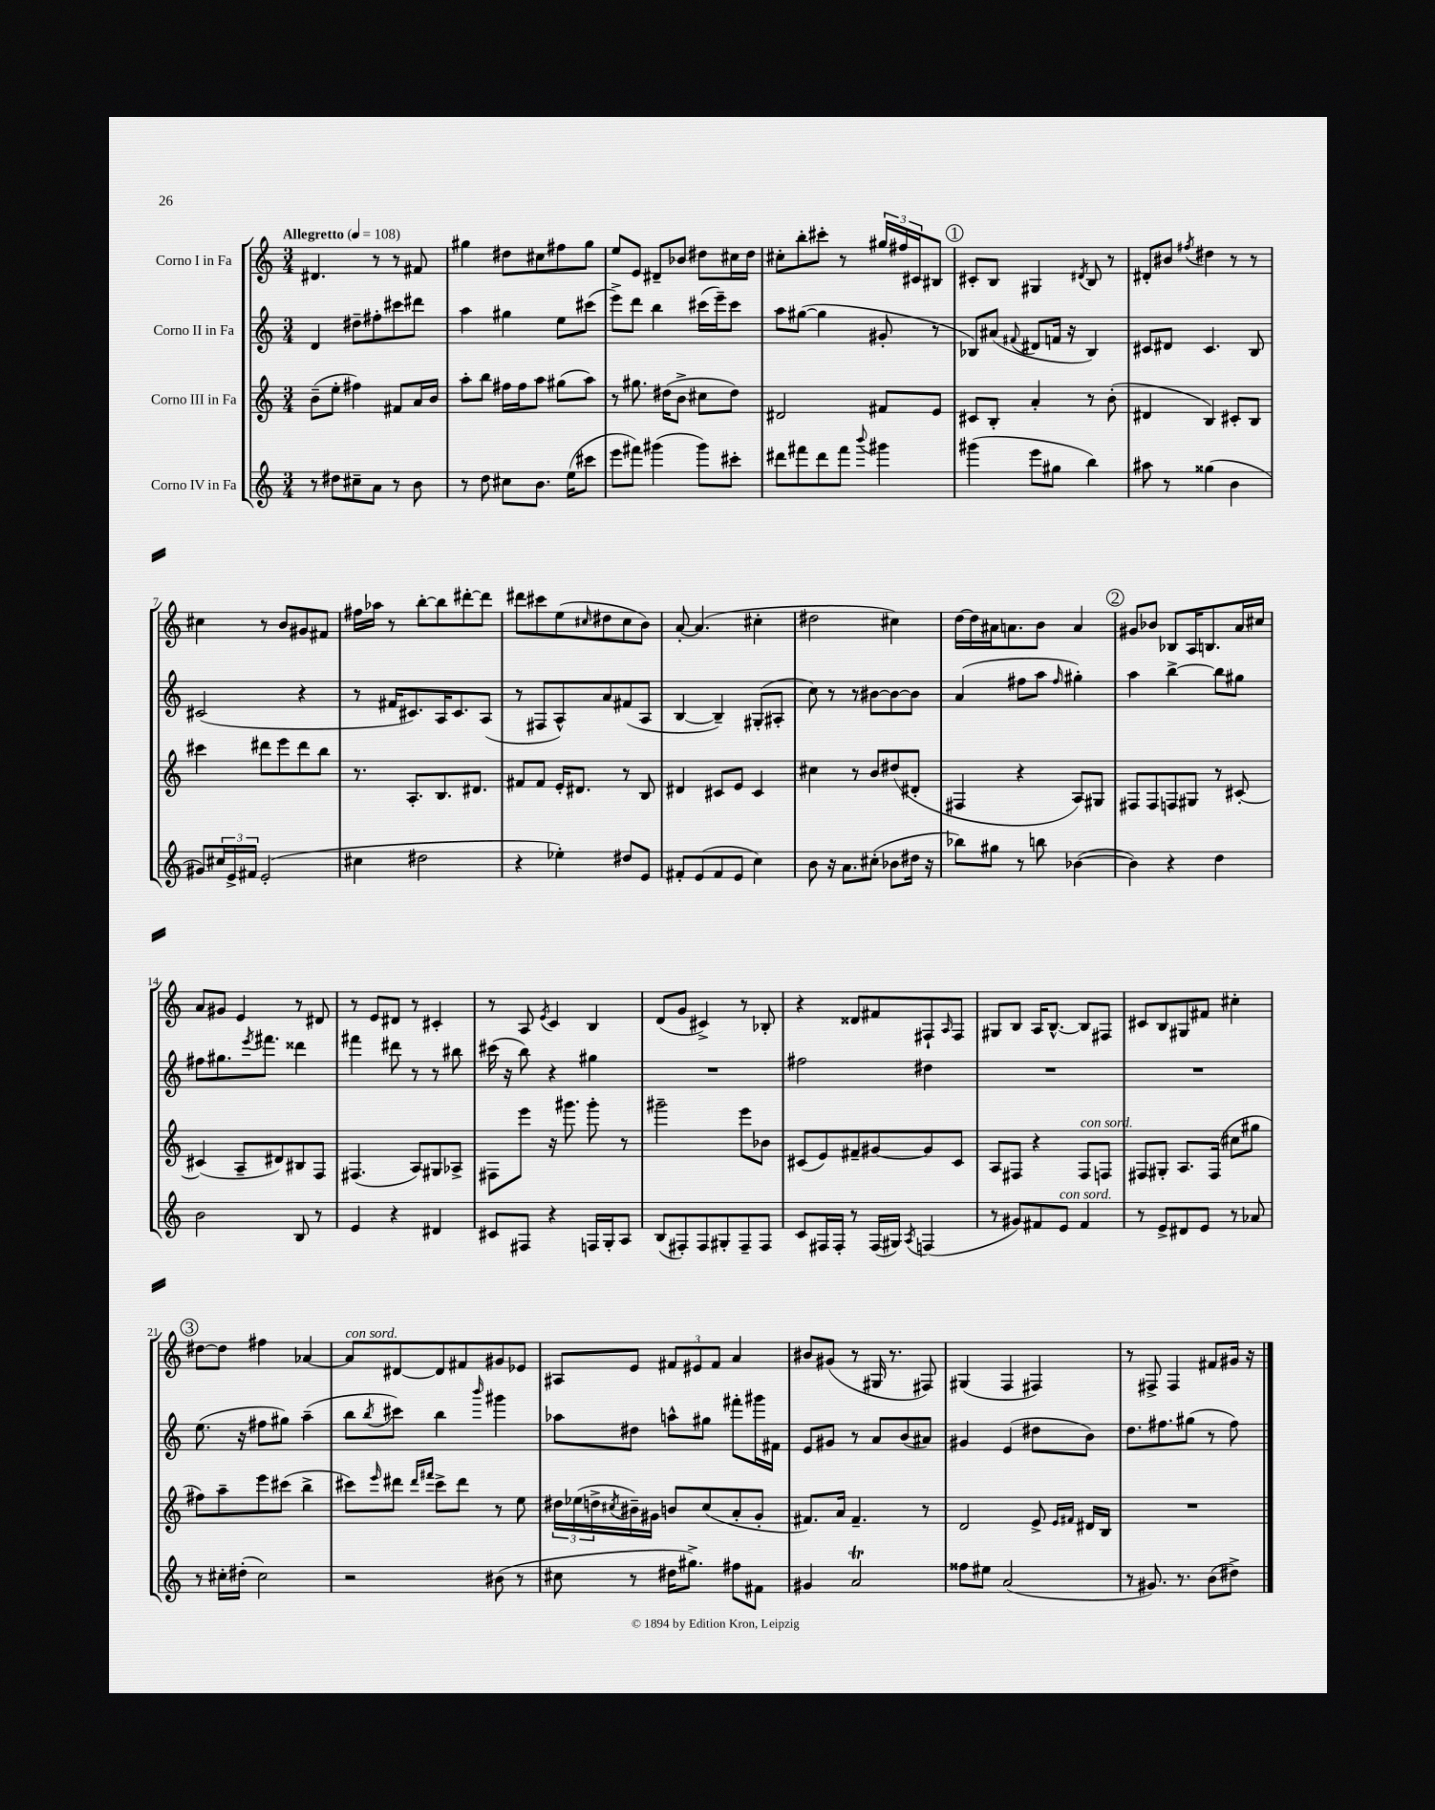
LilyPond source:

<<
\new StaffGroup <<
\new Staff = "s0" \with { instrumentName = "Corno I in Fa" } {
    \clef treble \key c \major \numericTimeSignature \time 3/4 \tempo "Allegretto" 4 = 108
    dis'4. r8 r8 fis'8 |
    gis''4 dis''8 cis''8 fis''8 gis''8 |
    e''8 e'8 dis'8-- bes'8 dis''8 cis''16 dis''16 |
    cis''8-. b''8-. cis'''8-. r8 \tuplet 3/2 { gis''16 fis''16 cis'16 } bis8 |
    \mark \markup { \circle "1" } cis'8-. b8 gis4 \acciaccatura { dis'8 } b8 r8 |
    dis'8-. bis'8 \acciaccatura { fis''8 } dis''4 r8 r8 |
    cis''4 r8 b'8 gis'8 fis'8 |
    fis''16 aes''16 r8 b''8~-. b''8 dis'''8~-. dis'''8 |
    dis'''8 cis'''8 e''8( \grace { cis''16 } dis''8 cis''8 b'8) |
    a'8~-. a'4.( cis''4-. |
    dis''2 cis''4) |
    d''16~ d''16 ais'16 a'8. b'8 a'4 |
    \mark \markup { \circle "2" } gis'8 bes'8 bes8 a16 b8. a'16 cis''16 |
    a'8 gis'8 e'4 r8 dis'8 |
    r8 e'8 dis'8 r8 cis'4-. |
    r8 a8 \acciaccatura { e'8 } c'4 b4 |
    d'8( g'8 cis'4->) r8 bes8-. |
    r4 disis'8 fis'8 fis8-! \grace { a16 } fis8 |
    gis8 b8 a16 b8.~-^ b8 fis8 |
    cis'8 b8 gis8 fis'8 cis''4-. |
    \mark \markup { \circle "3" } dis''8~ dis''8 fis''4 aes'4~ |
    aes'8^\markup { \italic "con sord." } dis'8~ dis'8 fis'8 gis'8 ees'8 |
    ais8 e'8 \tuplet 3/2 { fis'8 eis'8 fis'8 } a'4 |
    bis'8 gis'8( r8 gis16 r8. fis8) |
    gis4( f4 fis4) |
    r8 fis8-> fis4 fis'8 gis'16 r16 \bar "|." |
}
\new Staff = "s1" \with { instrumentName = "Corno II in Fa" } {
    \clef treble \key c \major \numericTimeSignature \time 3/4
    d'4 dis''8-- fis''8-. cis'''8 dis'''8 |
    a''4 gis''4 e''8 cis'''8( |
    e'''8->) d'''8 b''4 cis'''16( e'''16--) cis'''8 |
    a''8 gis''8~( gis''4 gis'8-. r8 |
    \mark \markup { \circle "1" } bes8) ais'8( \appoggiatura { fis'8 } dis'8 f'16 r16 bes4) |
    cis'8 dis'8 cis'4. b8 |
    cis'2( r4 |
    r8 fis'16 cis'8.) a16 cis'8. a8( |
    r8 fis8 a8-^) a'8 fis'8( a8 |
    b4~ b4--) gis8-.( ais8-. |
    c''8) r8 r8 bis'8~ bis'8~ bis'8 |
    a'4( fis''8 a''8 \grace { fis''16 } gis''4-.) |
    \mark \markup { \circle "2" } a''4 b''4~-> b''8 gis''8 |
    fis''8 gis''8. \acciaccatura { e'''8 } fis'''8. disis'''4 |
    fis'''4 dis'''8 r8 r8 bis''8 |
    cis'''16( r16 b''8) r4 gis''4 |
    R2. |
    fis''2 dis''4 |
    R2. |
    R2. |
    \mark \markup { \circle "3" } e''8.( r16 fis''8 gis''8) a''4--( |
    b''8 \acciaccatura { b''8 } cis'''8) b''4 \grace { b'''16 } gis'''4 |
    aes''8 dis''8 a''8-^ gis''8 fis'''8-. gis'''16 fis'16 |
    e'8 gis'8 r8 a'8 b'8( ais'8) |
    gis'4 e'4( dis''8 b'8) |
    d''8. fis''8. gis''8( r8 fis''8) \bar "|." |
}
\new Staff = "s2" \with { instrumentName = "Corno III in Fa" } {
    \clef treble \key c \major \numericTimeSignature \time 3/4
    b'8--( e''8-. fis''4) fis'8 a'16 b'16 |
    a''8-. b''8 fis''16 fis''16 a''8 gis''8( a''8) |
    r8 gis''8. dis''16( b'8-> cis''8 dis''8) |
    dis'2 fis'8 e'8 |
    \mark \markup { \circle "1" } cis'8 b8-. a'4-. r8 b'8-.( |
    dis'4 b4) cis'8-. b8 |
    cis'''4 dis'''8 e'''8 dis'''8 b''8 |
    r8. a8.-. b8. dis'8. |
    fis'8 fis'8 e'16-. dis'8. r8 b8 |
    dis'4 cis'8 e'8 cis'4 |
    cis''4 r8 b'8 dis''8( dis'8-. |
    fis4 r4 a8) gis8 |
    \mark \markup { \circle "2" } fis8 fis8 f8 gis8 r8 cis'8~-. |
    cis'4( a8-- dis'8) bis8 f8 |
    fis4.( a8) gis8 aes8-> |
    fis8 e'''8 r16 gis'''8. gis'''8-. r8 |
    gis'''2-- e'''8 bes'8 |
    cis'8( e'8) fis'8-- gis'8~ gis'8 cis'8 |
    a8 fis8 r4 fis8^\markup { \italic "con sord." } f8 |
    fis8 gis8-. a8. fis16( cis''8 gis''8 |
    \mark \markup { \circle "3" } fis''8) a''8-- e'''8 cis'''8( b''4-> |
    cis'''8) \grace { e'''16 } dis'''8 \grace { dis'''16 fis'''16 } cis'''8-> dis'''8 r8 e''8 |
    \tuplet 3/2 { dis''16 ees''16( d''16-> } \acciaccatura { cis''8 } bis'16--) gis'16 b'8 cis''8( a'8-. gis'8-. |
    fis'8.) a'16 fis'4.-- r8 |
    d'2 e'8-> \grace { e'16 fis'16 } dis'16 b16 |
    R2. \bar "|." |
}
\new Staff = "s3" \with { instrumentName = "Corno IV in Fa" } {
    \clef treble \key c \major \numericTimeSignature \time 3/4
    r8 dis''8 cis''8-- a'8 r8 b'8 |
    r8 d''8 cis''8 b'8. e''16( cis'''8 |
    e'''8 fis'''8) gis'''4( gis'''8) cis'''8-. |
    dis'''8 fis'''8 dis'''8 fis'''8 \appoggiatura { b'''8 } gis'''4 |
    \mark \markup { \circle "1" } gis'''4( e'''8 gis''8 b''4) |
    ais''8 r8 gisis''4( b'4 |
    gis'8) \tuplet 3/2 { cis''16 e'16-> fis'16 } e'2-.( |
    cis''4 dis''2 |
    r4 ees''4-.) dis''8 e'8 |
    fis'8-. e'8( fis'8 e'8 c''4) |
    b'8 r16 a'8. cis''8-.( bes'8 dis''16 r16 |
    bes''8) gis''8 r8 b''8 bes'4~( |
    \mark \markup { \circle "2" } bes'4) r4 d''4 |
    b'2 b8 r8 |
    e'4 r4 dis'4 |
    cis'8 fis8 r4 f16 g16-. a8 |
    b8( fis8-.) fis8 gis8-. fis8-- fis8 |
    c'8 fis16 fis16-. r8 fis16( gis16) \acciaccatura { a8 } f4( |
    r8 gis'8) fis'8 e'8^\markup { \italic "con sord." } fis'4 |
    r8 e'8-> dis'8 e'8 r8 aes'8 |
    \mark \markup { \circle "3" } r8 cis''16-. dis''16-.( cis''2) |
    r2 bis'8( r8 |
    cis''8 r8 dis''16 gis''8.->) fis''8 fis'8 |
    gis'4 a'2\trill |
    fisis''8 eis''8 a'2( |
    r8 gis'8.) r8. b'8( dis''8->) \bar "|." |
}
>>
>>
